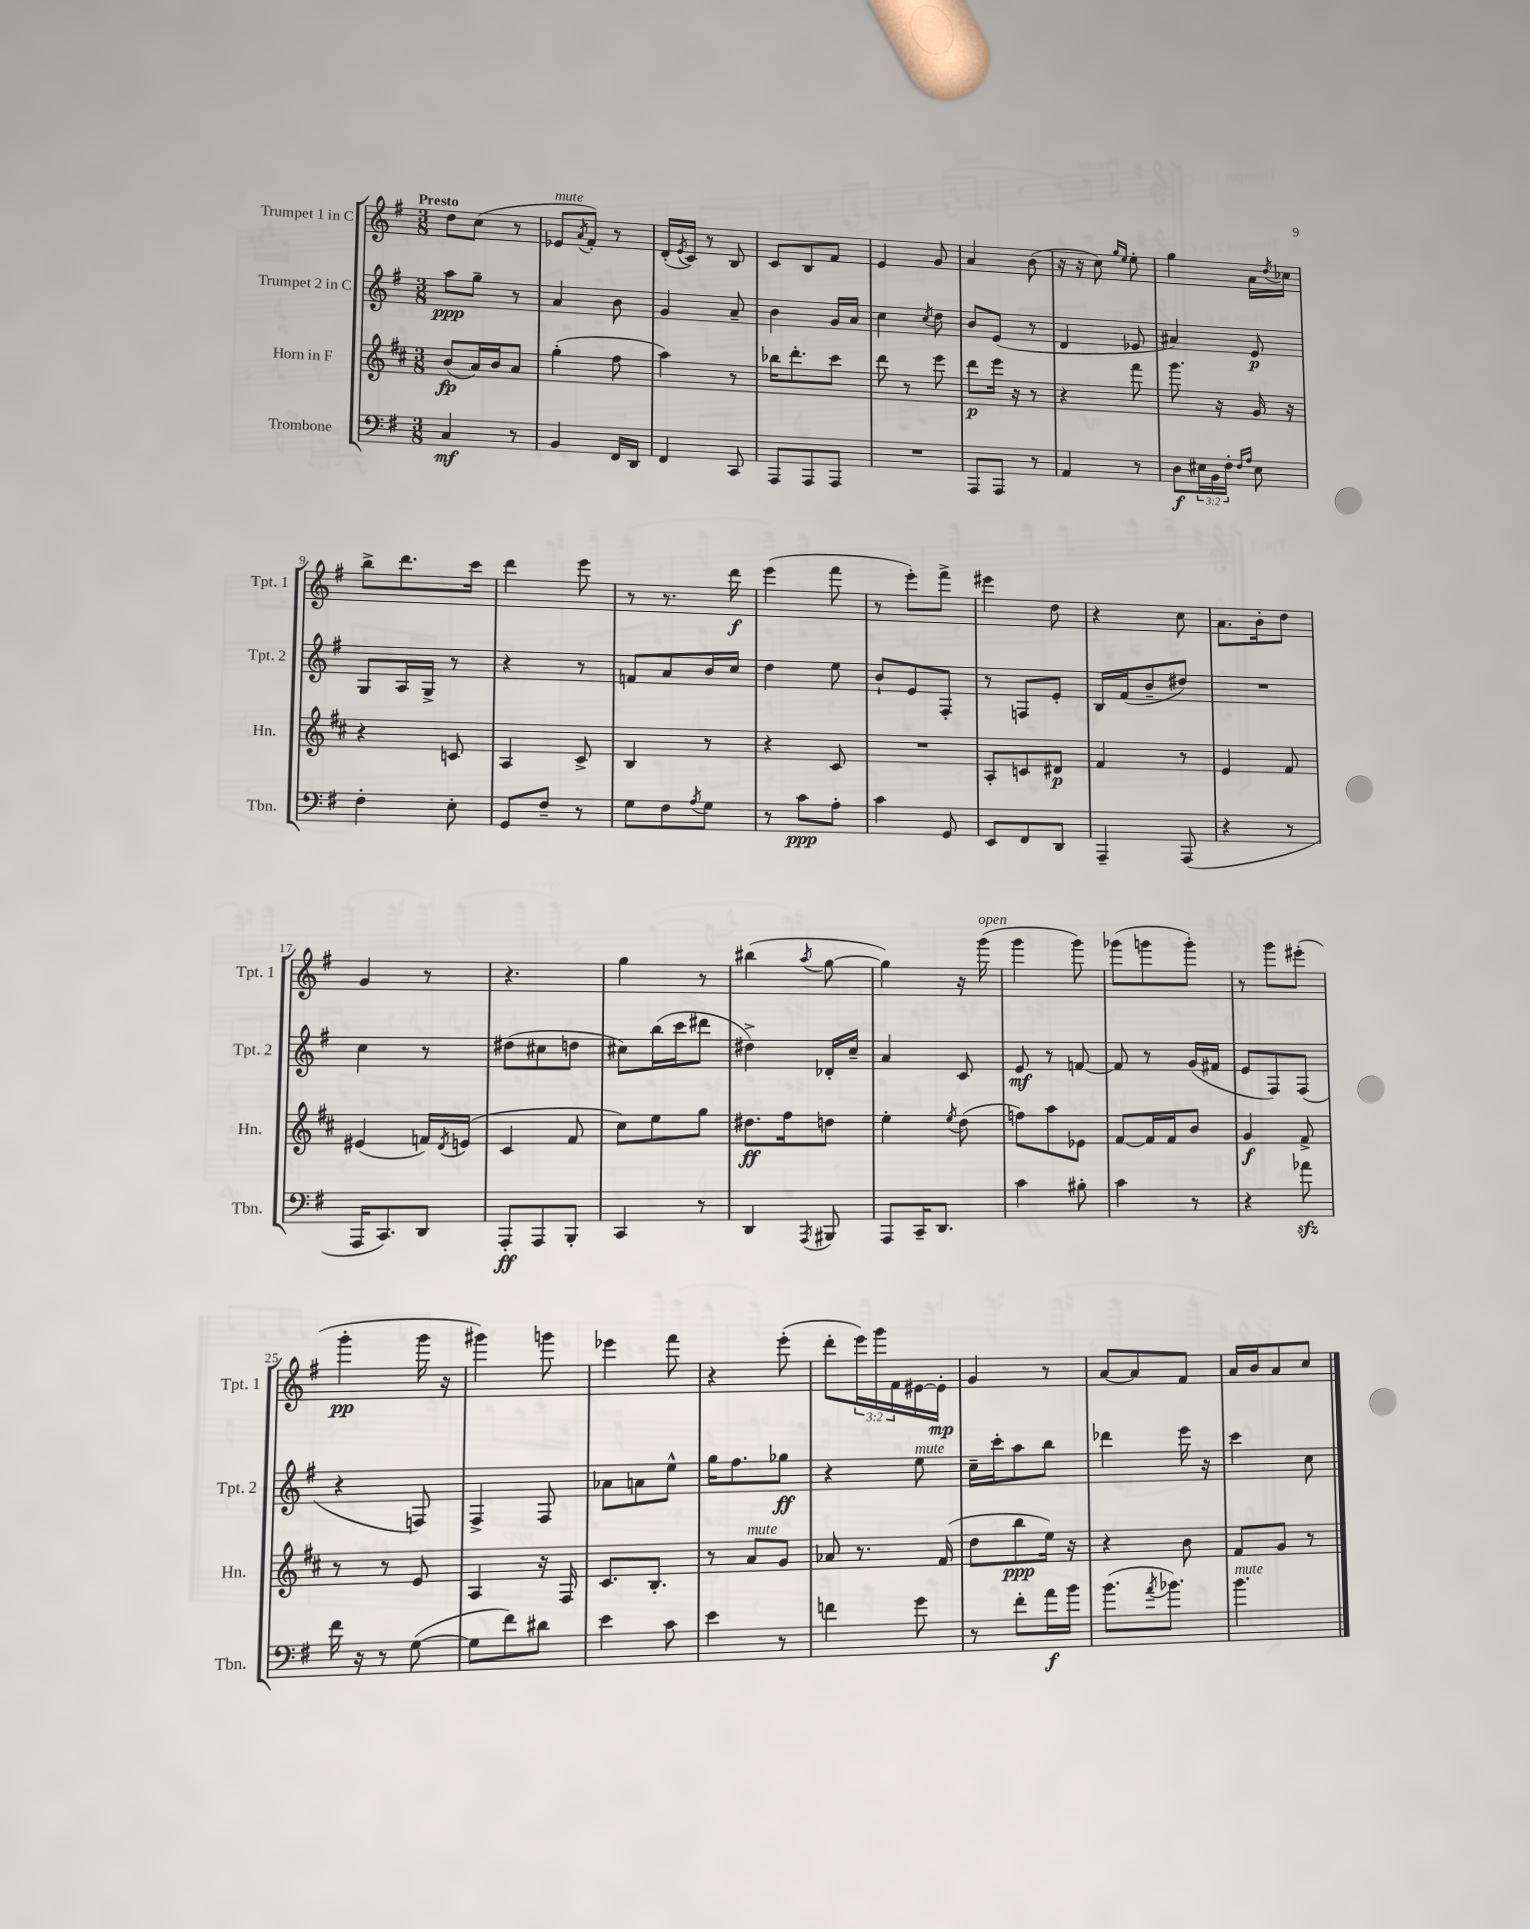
<<
\new StaffGroup <<
\new Staff = "s0" \with { instrumentName = "Trumpet 1 in C" shortInstrumentName = "Tpt. 1" } {
    \clef treble \key g \major \numericTimeSignature \time 3/8 \override Staff.TupletNumber.text = #tuplet-number::calc-fraction-text \tempo "Presto"
    d''8 c''8( r8 |
    ees'8^\markup { \italic "mute" } \acciaccatura { a'8 } fis'8-.) r8 |
    d'16-.( \acciaccatura { e'8 } c'16) r8 b8 |
    c'8 b8 fis'8 |
    e'4 g'8 |
    a'4 b'8( |
    r16 r16 c''8) \grace { g''16 e''16 } e''8-. |
    g''4 a'16 \acciaccatura { d''8 } ces''16 |
    b''8-> d'''8. c'''16 |
    d'''4 e'''8 |
    r8 r8. d'''16\f |
    e'''4( fis'''8 |
    r8 e'''8-.) fis'''8-> |
    eis'''4 d''8 |
    r4 c''8 |
    a'8. b'16-. d''8 |
    g'4 r8 |
    r4. |
    g''4 r8 |
    bis''4( \acciaccatura { a''8 } g''8~ |
    g''4) r16 g'''16^\markup { \italic "open" }( |
    g'''4 g'''8) |
    ges'''8( g'''8 g'''8-.) |
    r8 g'''8 eis'''8-.( |
    g'''4-.\pp g'''16 r16 |
    gis'''4) g'''8 |
    ees'''4 fis'''8 |
    r4 e'''8-.( |
    d'''8-. \tuplet 3/2 { e'''16) g'''16 fis'16 } eis'16~ eis'16-.\mp |
    g'4 r8 |
    a'8~ a'8 fis'8 |
    a'16 b'16 a'8 c''8 \bar "|." |
}
\new Staff = "s1" \with { instrumentName = "Trumpet 2 in C" shortInstrumentName = "Tpt. 2" } {
    \clef treble \key g \major \numericTimeSignature \time 3/8
    a''8\ppp g''8-- r8 |
    a'4 b'8 |
    g'4 a'8-- |
    b'4 g'16 a'16 |
    c''4 \acciaccatura { c''8 } d''8 |
    b'8 e'8( r8 |
    d'4 ees'8 |
    ais'4) e'8\p |
    g8 a16 g16-> r8 |
    r4 r8 |
    f'8 a'8 b'16 c''16 |
    d''4 e''8 |
    b'8-! e'8 fis8-. |
    r8 f8 e'8-. |
    b16 fis'16( b'8-- dis''8) |
    R4. |
    c''4 r8 |
    dis''8( cis''8 d''8 |
    cis''8) b''16( c'''16 dis'''8 |
    dis''4->) des'16-. c''16-- |
    a'4 c'8 |
    e'8\mf r8 f'8~ |
    f'8 r8 g'16( fis'16 |
    e'8 fis8) fis8( |
    r4 f8) |
    fis4-> fis8 |
    aes'8 a'8 e''8-^ |
    g''16 fis''8. ges''8\ff |
    r4 e''8^\markup { \italic "mute" } |
    c''16-- c'''16-. a''8 b''8 |
    des'''4 e'''16 r16 |
    c'''4 c''8 \bar "|." |
}
\new Staff = "s2" \with { instrumentName = "Horn in F" shortInstrumentName = "Hn." } {
    \clef treble \key d \major \numericTimeSignature \time 3/8
    b'8\fp( a'16) b'16 a'8 |
    g''4-.( fis''8 |
    a''4) r8 |
    bes''16 d'''8.-. cis'''8 |
    d'''8 r8 e'''8 |
    d'''8\p e'''16 r16 r8 |
    r4 fis'''8 |
    g'''8. r16 g'16 r16 |
    r4 c'8 |
    a4 cis'8-> |
    b4 r8 |
    r4 cis'8 |
    R4. |
    a8-. c'8 dis'8\p |
    fis'4 r8 |
    e'4 fis'8 |
    eis'4( f'16) \acciaccatura { d'8 } e'16( |
    cis'4 fis'8 |
    cis''8) e''8 g''8 |
    dis''8.\ff fis''16 d''8 |
    e''4-. \acciaccatura { e''8 } d''8( |
    f''8) a''8 ees'8 |
    fis'8~ fis'16 fis'16 b'8 |
    g'4\f fis'8-> |
    r8 r8 e'8 |
    a4 r16 fis16 |
    cis'8. b8.-. |
    r8 a'8^\markup { \italic "mute" } g'8 |
    aes'8 r8. fis'16( |
    d''8 b''8\ppp e''16) r16 |
    r4 b'8 |
    fis'8 g'8 r8 \bar "|." |
}
\new Staff = "s3" \with { instrumentName = "Trombone" shortInstrumentName = "Tbn." } {
    \clef bass \key g \major \numericTimeSignature \time 3/8 \override Staff.TupletNumber.text = #tuplet-number::calc-fraction-text
    c4\mf r8 |
    b,4 fis,16 d,16 |
    fis,4 c,8 |
    a,,8 a,,8 a,,8 |
    R4. |
    a,,8 a,,8 r8 |
    a,4 r8 |
    d8\f \tuplet 3/2 { eis16 b,16 fis16-. } \grace { fis16 a16 } eis8 |
    fis4-. e8-. |
    g,8 fis8-- r8 |
    g8 fis8 \acciaccatura { a8 } g8 |
    r8 c'8\ppp a8-. |
    c'4 g,8 |
    e,8 fis,8 d,8 |
    a,,4-- a,,8( |
    r4 r8 |
    a,,16 c,8.) d,8 |
    a,,8-.\ff a,,8 b,,8-. |
    c,4 r8 |
    d,4 \acciaccatura { a,,8 } bis,,8 |
    a,,8 c,16-- d,8. |
    c'4 bis8-. |
    c'4 r8 |
    r4 aes'8\sfz |
    fis'16 r16 r8 g8~( |
    g8 fis'8) dis'8 |
    e'4 c'8 |
    e'4 r8 |
    f'4 g'8 |
    r8 fis'8-. a'16\f b'16 |
    b'8.( \acciaccatura { a'8 } bes'8.) |
    b'4.^\markup { \italic "mute" } \bar "|." |
}
>>
>>
